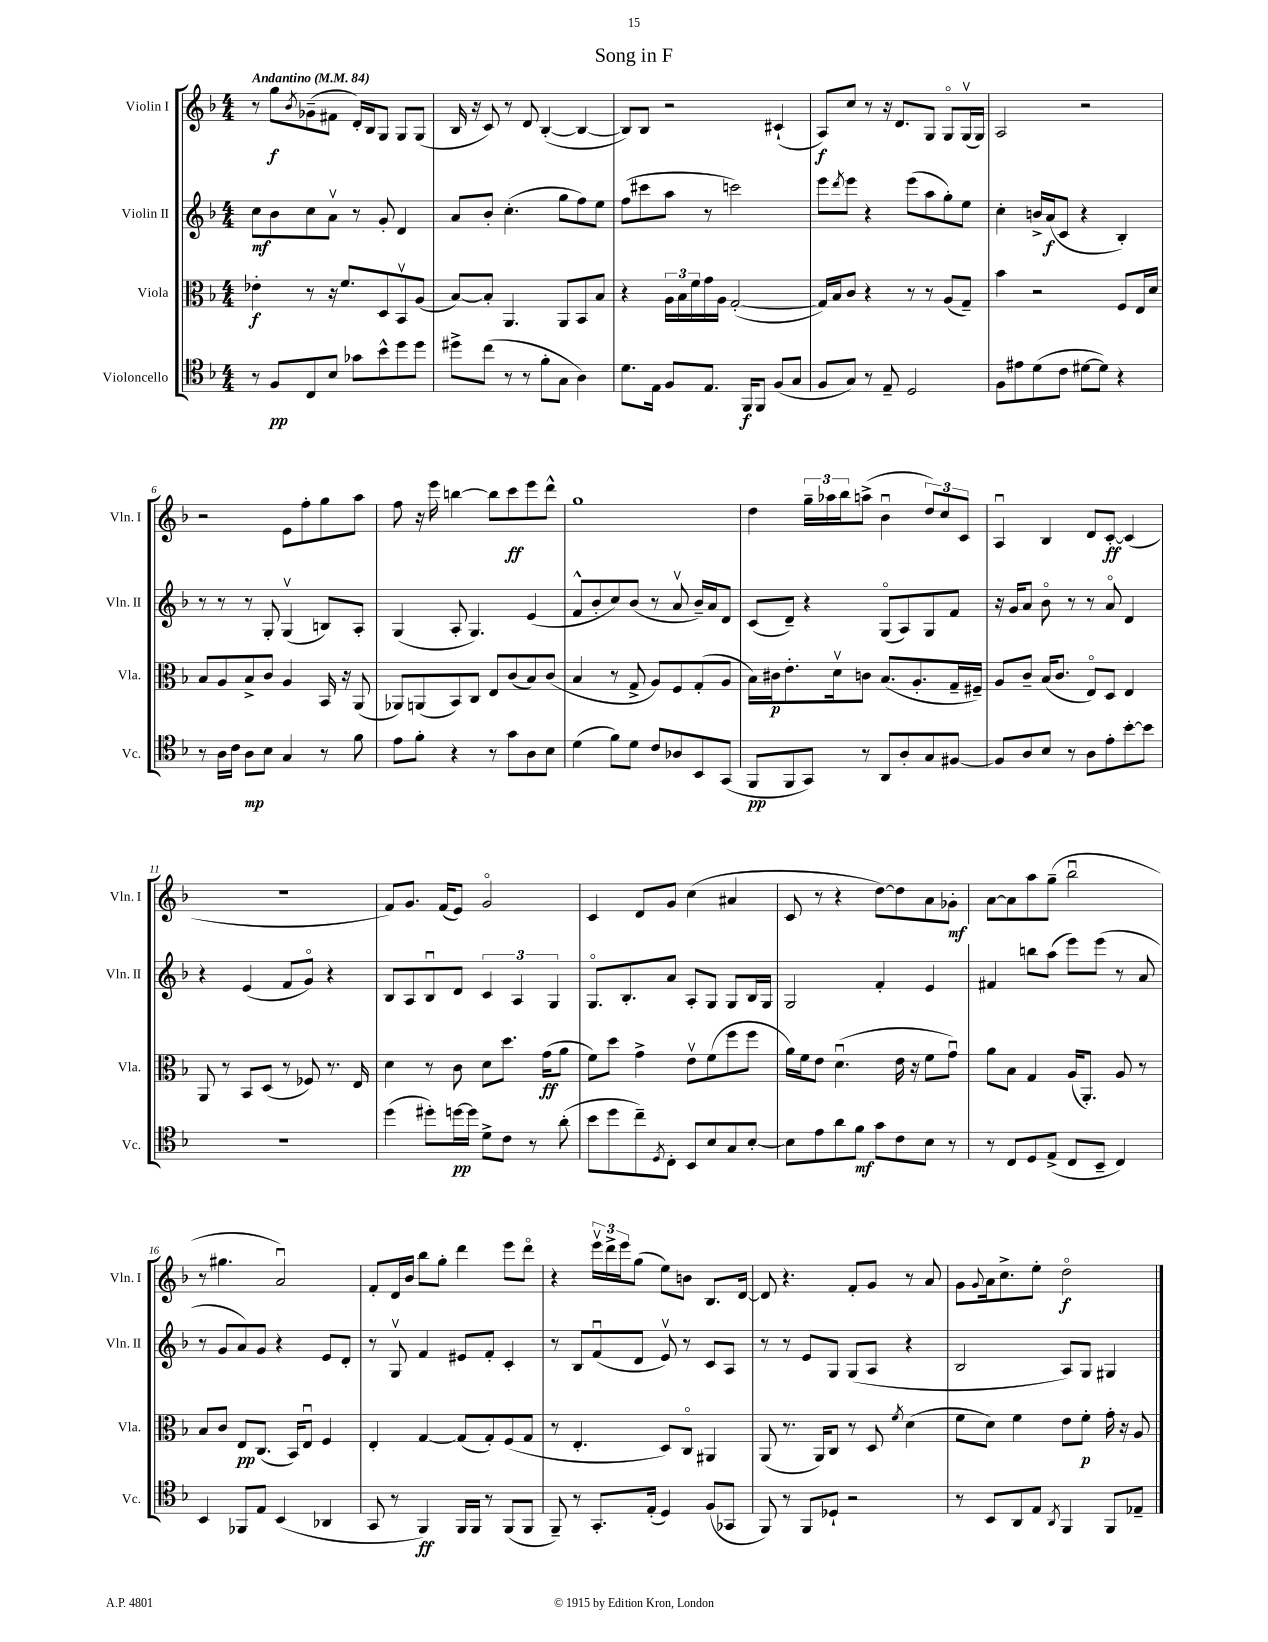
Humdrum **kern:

**kern	**kern	**kern	**kern
*staff4	*staff3	*staff2	*staff1
*clefC4	*clefC3	*clefG2	*clefG2
*k[b-]	*k[b-]	*k[b-]	*k[b-]
*M4/4	*M4/4	*M4/4	*M4/4
*MM84	*MM84	*MM84	*MM84
8r	4e-'	8cc	8r
8F	.	8b-	8gg
.	.	.	8qb-
8C	8r	8cc	(8g-~
8B-	16r	8av	8f#
.	8.f	.	.
8g-	.	8r	16d')
.	.	.	16B-
8b-^^	8D	8g'	8G
8dd	8BB-v	4d	8G
8dd	(8A	.	(8G
=	=	=	=
8dd#^	[8B-)	8a	16B-
.	.	.	16r
(8cc	8B-']	8b-'	8c)
8r	4.AA	(4.cc'	8r
8r	.	.	8d
8f'	.	.	([4B-'
8G	8AA	8gg	.
4A)	8BB-	8ff)	4B-_
.	8B-	8ee	.
=	=	=	=
8.d	4r	(8ff	8B-])
.	.	8ccc#	8B-
16E	.	.	.
8F	24A	8aa	2r
.	24B-	.	.
.	24f	.	.
8.E	16g	8r	.
.	16A	.	.
.	([2G'	2ccc)	.
16FF	.	.	.
8FF	.	.	.
(8F	.	.	(4c#`
8G	.	.	.
=	=	=	=
8F	16G])	8eee	8A)
.	16B-	.	.
.	.	8qddd	.
8G)	8c	8eee	8cc
8r	4r	4r	8r
8E~	.	.	16r
.	.	.	8.d
2D	8r	(8eee	.
.	8r	8aa	8G
.	(8A	8gg')	8Go
.	8G~)	8ee	(16Gv
.	.	.	16G)
=	=	=	=
8F	4b-	4cc'	2A
8e#	.	.	.
(8d	2r	16b^	.
.	.	(16a	.
8c	.	8c	.
[8d#	.	4r	2r
8d#])	.	.	.
4r	8F	4B-')	.
.	16E	.	.
.	16d	.	.
=	=	=	=
8r	8B-	8r	2r
16A	8A	8r	.
16c	.	.	.
8A	8B-^	8r	.
8B-	8c	8G'	.
4G	4A	(4Gv	8e
.	.	.	8ff'
8r	16BB-	8B)	8gg
.	16r	.	.
8f	(8AA	8A'	8aa
=	=	=	=
8e	8AA-)	(4G	8ff
8f'	(8AA	.	16r
.	.	.	16eee
4r	8BB-)	8A'	[4bb
.	8C	4.G)	.
8r	8E	.	8bb]
8g	(8c	.	8ccc
8A	8B-)	(4e	8eee
8B-	(8c	.	8ddd^^
=	=	=	=
(4d	4B-	8f^^	1gg
.	.	8b-'	.
8f)	8r	8cc)	.
8d	8G^	(8b-	.
8c	8A)	8r	.
8A-	8F	8av	.
8BB-	(8G'	16b-~)	.
.	.	16a	.
(8GG	8A	8d	.
=	=	=	=
8FF	16B-)	(8c	4dd
.	16c#	.	.
8FF	8.e'	8d~)	.
8GG)	.	4r	24gg~
.	.	.	24aa-
.	16dv	.	.
.	.	.	24bb-
8r	8c	.	(8aa^
8AA	(8.B-	(8Go	4b-u
8A'	.	8A)	.
.	8.A'	.	.
8G	.	8G	12dd)
.	.	.	12cc
[8F#	16G~	8f	.
.	.	.	12c
.	16F#~)	.	.
=	=	=	=
8F#]	8A	16r	4Au
.	.	16g	.
8A	8c~	8a	.
8B-	(16B-	8b-o	4B-
.	8.c	.	.
8r	.	8r	.
8A	8Eo)	8r	8d
8e'	8D	8ao	[8c'
[8b-'	4E	4d	(4c]
8b-]	.	.	.
=	=	=	=
1r	8AA	4r	1r
.	8r	.	.
.	8BB-	(4e	.
.	(8D	.	.
.	8r	8f	.
.	8F-)	8go)	.
.	8.r	4r	.
.	16E	.	.
=	=	=	=
(4dd	4d	8B-	8f)
.	.	8A	8.g
8dd#')	8r	8B-u	.
.	.	.	(16f
[16dd	8c	8d	8e)
16dd]	.	.	.
8d^	8d	6c	2go
8c	8.dd	.	.
.	.	6A	.
8r	.	.	.
.	(16g	.	.
.	.	6G	.
(8a'	8a	.	.
=	=	=	=
8b-	8f)	8.Go	4c
8dd	8dd	.	.
.	.	8.B-'	.
8cc~)	4g^	.	8d
8qD	.	.	.
8C'	.	8a	8g
8BB-	8ev	8A'	(4cc
8B-	(8f	8G	.
8G	8ff	8G	4a#
[8B-'	8ff	16B-	.
.	.	16G	.
=	=	=	=
8B-]	16a)	2G	8c
.	16f	.	.
8e	8e	.	8r
8a	(4.du	.	4r
8f	.	.	.
8g	.	4f'	[8dd)
8c	16e	.	8dd]
.	16r	.	.
8B-	8f	4e	8a
8r	8gu)	.	8g-'
=	=	=	=
8r	8a	4f#	[8a
8C	8B-	.	8a]
8D	4G	8bb	8aa
(8E^	.	(8aa	(8gg~
8C	(16A	8eee)	2bb-u
.	8.AA')	.	.
8BB-~	.	(8eee	.
4C)	8A	8r	.
.	8r	8a	.
=	=	=	=
4BB-	8B-	8r	8r
.	8c	8g	4.gg#
8FF-	8E	8a)	.
8E	(8.C	8g	.
(4BB-	.	4r	2au)
.	16BB-)	.	.
.	8Eu	.	.
4AA-	4F	8e	.
.	.	8d'	.
=	=	=	=
8GG	4E'	8r	8f'
8r	.	8Gv	16d
.	.	.	16b-
4FF)	[4G	4f	8bb-
.	.	.	8gg'
16FF	(8G]	8e#	4ddd
16FF	.	.	.
8r	8G')	8f'	.
(8FF	(8F	4c'	8eee
8FF	8G	.	8dddo
=	=	=	=
8FF~)	8r	8r	4r
8r	4.E'	8B-	.
8.GG'	.	(8fu	24eeev
.	.	.	24ddd^
.	.	.	24eee
.	.	8d	(8gg
(16E'	.	.	.
4D)	8D)	8ev)	8ee)
.	8Co	8r	8b
(8F	4AA#	8c	8.B-
8GG-	.	8A	.
.	.	.	[16d
=	=	=	=
8FF)	(8AA	8r	8d]
8r	8.r	8r	4.r
8FF	.	8e	.
.	16AA)	.	.
8D-`	8C	8G	.
2r	8r	(8G	8f'
.	8D	8A	8g
.	8qf	.	.
.	(4d	4r	8r
.	.	.	8a
=	=	=	=
8r	8f	2B-	8g
.	.	.	8qqg
8BB-	8d)	.	16a
.	.	.	8.cc^
8AA	4f	.	.
8E	.	.	8ee'
8qAA	.	.	.
4FF	8e	8A)	2ddo
.	8f'	8G	.
8FF	16g'	4G#	.
.	16r	.	.
8E-~	8A	.	.
==	==	==	==
*-	*-	*-	*-
